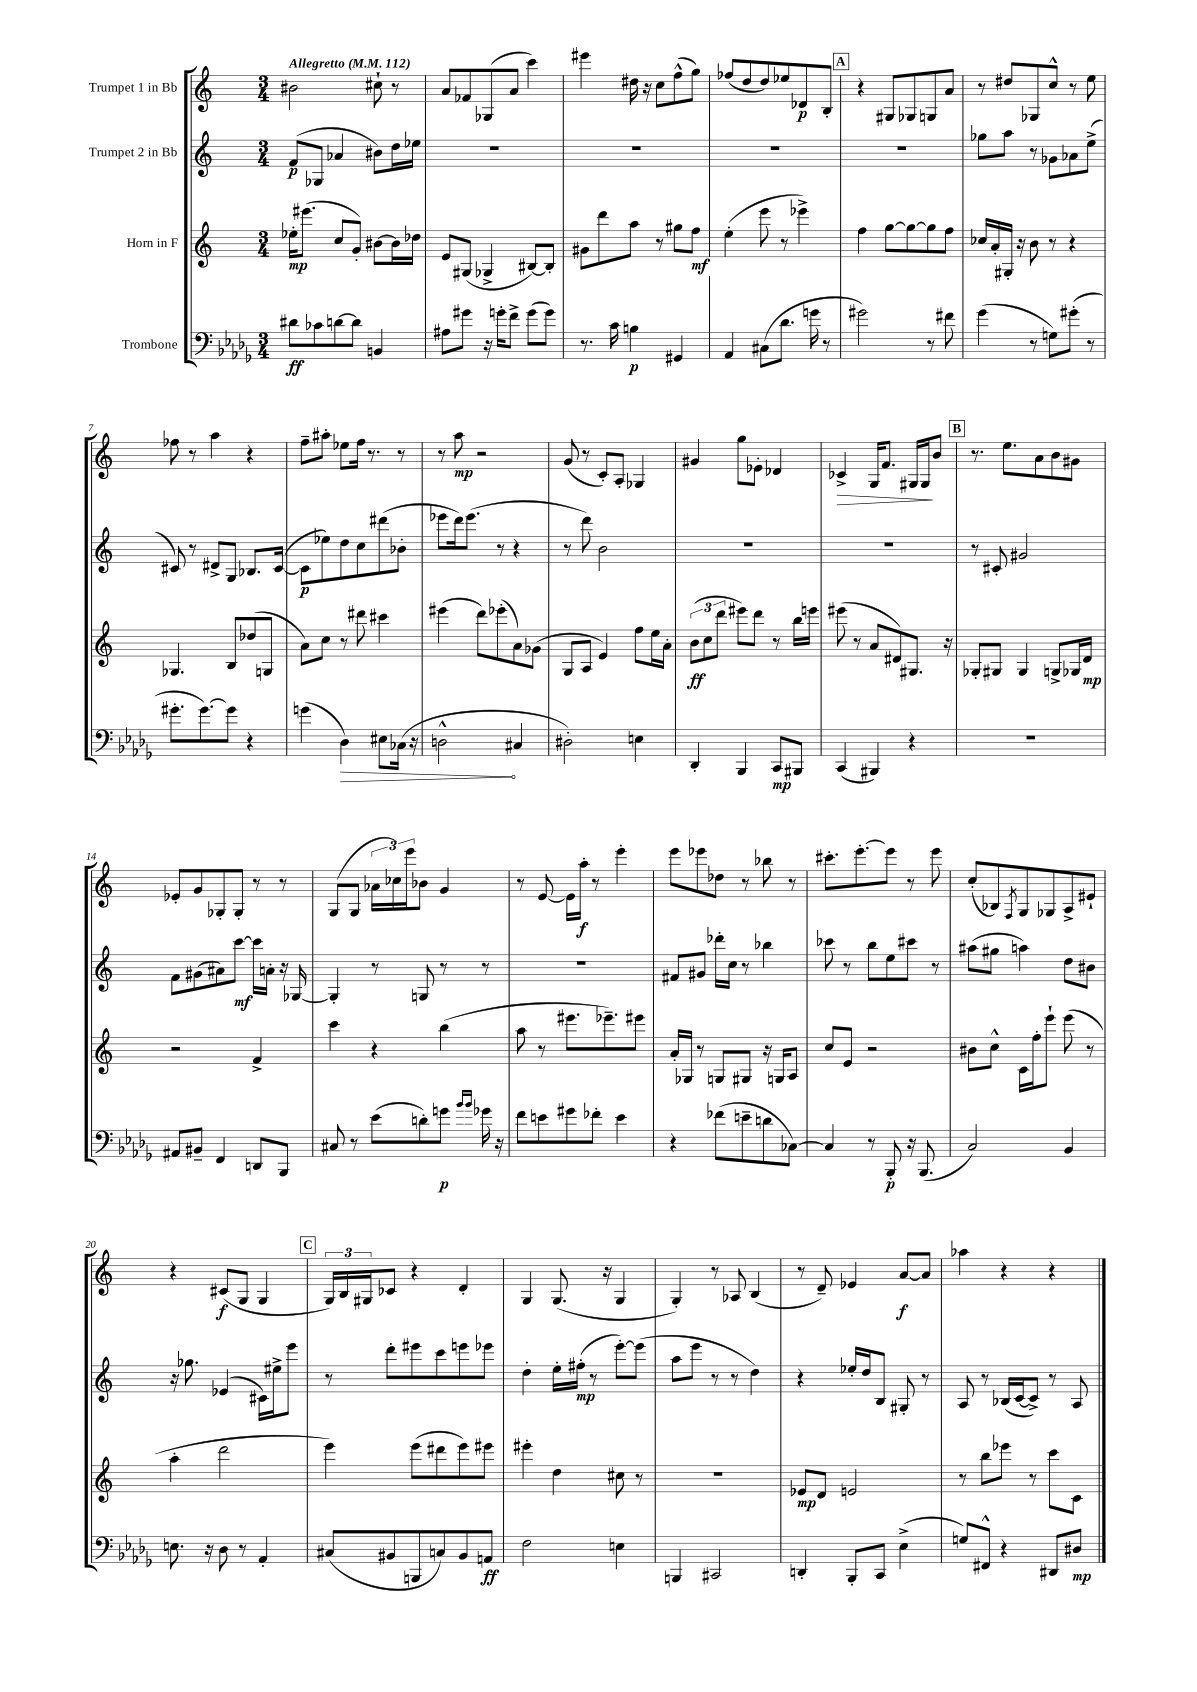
<<
\new StaffGroup <<
\new Staff = "s0" \with { instrumentName = "Trumpet 1 in Bb" } {
    \clef treble \key c \major \numericTimeSignature \time 3/4 \tempo "Allegretto" 4 = 112
    bis'2 cis''8-! r8 |
    a'8 fes'8 ges8( a'8 c'''4) |
    eis'''4 dis''16 r16 c''8 f''8-^( g''8) |
    fes''8( d''8 d''8) ees''8 des'8\p b8-. |
    \mark \markup { \box "A" } r4 gis8 ges8 g8 a'8 |
    r8 dis''8 ges8 c''8-^ r8 e''8 |
    fes''8 r8 a''4 r4 |
    f''8-- ais''8-. ees''8 f''16 r8. r8 |
    r8 a''8\mp r2 |
    g'8( r8 c'8-.) a8-. ges4 |
    gis'4 g''8 ees'8-. des'4 |
    ces'4->\> g16 f'8. gis16 gis16\! b'8 |
    \mark \markup { \box "B" } r8. e''8. a'8 b'8 gis'8 |
    ees'8-. g'8 ges8-. ges8-. r8 r8 |
    g8( g8 \tuplet 3/2 { aes'16 ces''16) e'''16 } bes'8 g'4 |
    r8 e'8~ e'16 a''16-.\f r8 e'''4-. |
    e'''8 ees'''8 des''8 r8 bes''8 r8 |
    cis'''8.-. e'''8.~-. e'''8 r8 e'''8 |
    c''8-.( bes8) \acciaccatura { f8 } g8 ges8 a8-> eis'8-! |
    r4 cis'8\f( g8 g4 |
    \mark \markup { \box "C" } \tuplet 3/2 { g16) b16 gis16 } ces'8 r4 d'4-. |
    g4 g8.( r16 g4 |
    g4-.) r8 aes8 b4( |
    r8 d'8--) ees'4 a'8~\f a'8 |
    aes''4 r4 r4 \bar "|." |
}
\new Staff = "s1" \with { instrumentName = "Trumpet 2 in Bb" } {
    \clef treble \key c \major \numericTimeSignature \time 3/4
    f'8\p( ges8 aes'4 bis'8) d''16 ees''16 |
    R2. |
    R2. |
    R2. |
    \mark \markup { \box "A" } R2. |
    ges''8 a''8 r8 ges'8 aes'8 e''8->( |
    cis'8) r8 dis'8-> g8 bes8. cis'16~( |
    cis'8\p ees''8) d''8 c''8 dis'''8( bes'8-. |
    ees'''8 d'''16) ees'''8.( r8 r4 |
    r8 d'''8) b'2 |
    R2. |
    R2. |
    \mark \markup { \box "B" } r8 cis'8-. gis'2 |
    f'8 gis'8( ais'8) c'''8~\mf c'''16 a'16-. r16 ges16~ |
    ges4-. r8 g8 r8 r8 |
    R2. |
    fis'8 gis'8 des'''16-. c''16 r8 bes''4 |
    ces'''8 r8 b''8 e''8 cis'''8 r8 |
    ais''8( gis''8 a''4) d''8 bis'8 |
    r16 ges''8. ees'4( cis'16) eis''16-> e'''8 |
    \mark \markup { \box "C" } r8 d'''8-. eis'''8 c'''8 e'''8 ees'''8 |
    d''4-. e''16-. fis''16-.\mp( r8 e'''8~-.) e'''8( |
    a''8 e'''8 r8 r8 d''4) |
    r4 ees''16-. d''16 b8 gis8-. r8 |
    a8 r8 bes16( c'16~ c'8->) r8 a8 \bar "|." |
}
\new Staff = "s2" \with { instrumentName = "Horn in F" } {
    \clef treble \key c \major \numericTimeSignature \time 3/4
    ees''16-.\mp eis'''8.( c''8 g'8-.) bis'8~ bis'16 des''16 |
    e'8 gis8( ges4-> bis8~) bis8-. |
    gis'8 d'''8 a''8 r8 gis''8 f''8\mf |
    e''4-.( e'''8 r8 ees'''4->) |
    \mark \markup { \box "A" } f''4 g''8~ g''8~ g''8 f''8 |
    ces''16 a'16-. gis16-. r16 b'8 r8 r4 |
    ges4. b8 des''8( g8 |
    a'8) c''8 r8 dis'''8 cis'''4 |
    eis'''4( d'''8) ees'''8-.( a'8) ges'8( |
    g8 a8 e'4) f''8 e''16 a'16-. |
    \tuplet 3/2 { b'8\ff( c''8 d'''8 } eis'''8) d'''8 r8 b''16 e'''16 |
    eis'''8( r8 a'8 dis'8) gis8. r16 |
    \mark \markup { \box "B" } ges8-. gis8 gis4 g8-> ges16 d'16\mp |
    r2 f'4-> |
    c'''4 r4 b''4( |
    a''8 r8 eis'''8. ees'''8.--) eis'''8 |
    a'16-. ges16 r8 g8 gis8 r16 g16 a8 |
    c''8 e'8 r2 |
    bis'8 c''8-^ c'16 f''16-. e'''8-! e'''8( r8 |
    a''4-. d'''2 |
    \mark \markup { \box "C" } e'''4) e'''8( dis'''8 e'''8) eis'''8 |
    eis'''4-. d''4 cis''8 r8 |
    R2. |
    ees'8\mp d'8 e'2 |
    r8 b''8 ees'''8 r8 c'''8 c'8 \bar "|." |
}
\new Staff = "s3" \with { instrumentName = "Trombone" } {
    \clef bass \key des \major \numericTimeSignature \time 3/4
    dis'8\ff ces'8 d'8~ d'8 b,4 |
    ais8 gis'8 r16 g'16-. f'8-> g'8( g'8) |
    r8. c'16 b4\p gis,4 |
    aes,4 cis8( des'8. g'16 r8 |
    \mark \markup { \box "A" } gis'2) r8 fis'8 |
    ges'4( r8 g8) gis'8-.( r8 |
    gis'8.-. gis'8.~) gis'8 r4 |
    g'4( \once \override Hairpin.circled-tip = ##t des4\>) eis8 ces16( r16 |
    d2-^\! cis4 |
    dis2-.) e4 |
    des,4-. bes,,4 c,8\mp bis,,8 |
    c,4( bis,,4) r4 |
    \mark \markup { \box "B" } R2. |
    ais,8 bis,8-- f,4 d,8 bes,,8 |
    cis8 r8 ees'8( d'8-.) g'8\p \grace { bes'16 bes'16 } ges'16 r16 |
    f'8 e'8 gis'8 fes'8-. e'4 |
    r4 fes'8( e'8-- d'8 ces8~) |
    ces4 r8 bes,,8-.\p r16 bes,,8.( |
    c2) bes,4 |
    e8. r16 des8 r8 aes,4-. |
    \mark \markup { \box "C" } cis8( bis,8 b,,8 c8) bis,8 a,8\ff |
    f2 e4 |
    b,,4 cis,2 |
    d,4-. bes,,8-. c,8 ees4->( |
    g8) fis,8-^ r4 dis,8 dis8\mp \bar "|." |
}
>>
>>
